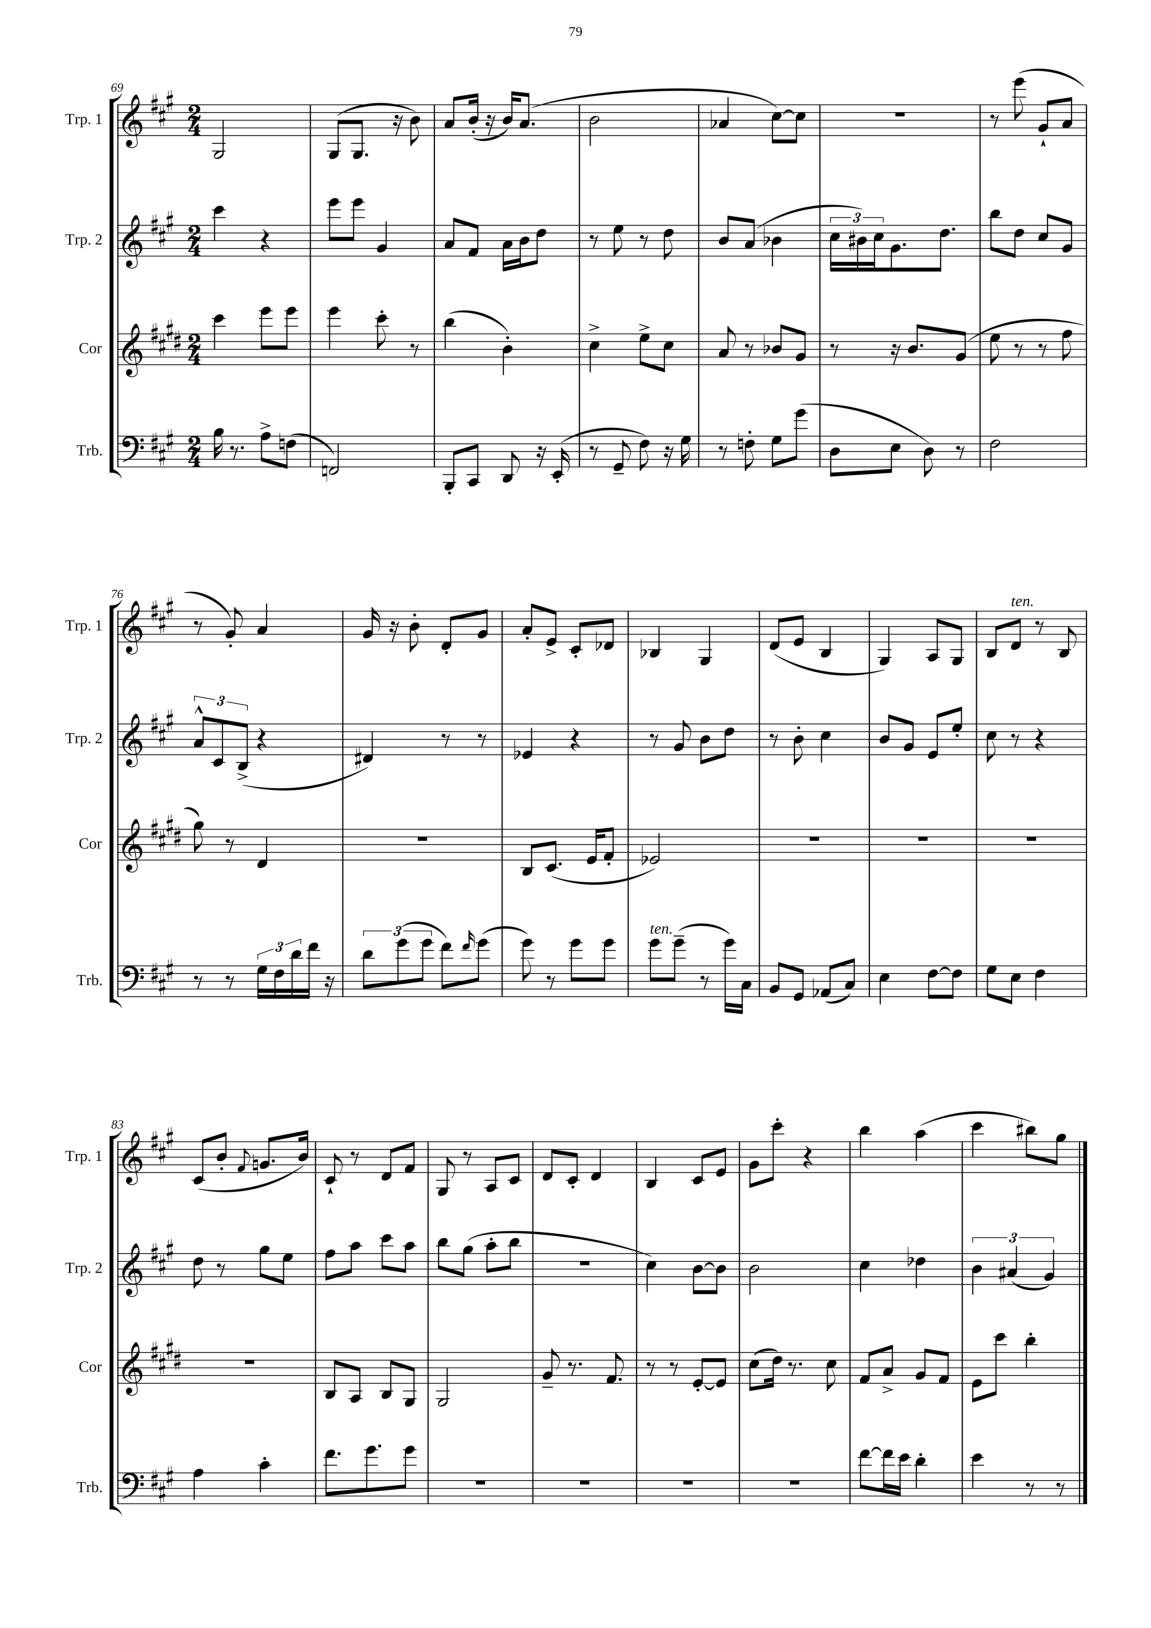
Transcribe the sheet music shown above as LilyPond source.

<<
\new StaffGroup <<
\new Staff = "s0" \with { instrumentName = "Trp. 1" shortInstrumentName = "Trp. 1" } {
    \clef treble \key a \major \numericTimeSignature \time 2/4
    gis2 |
    gis8( gis8. r16 b'8) |
    a'8 b'16-.( r16 b'16) a'8.( |
    b'2 |
    aes'4 cis''8~) cis''8 |
    R2 |
    r8 e'''8( gis'8-! a'8 |
    r8 gis'8-.) a'4 |
    gis'16 r16 b'8-. d'8-. gis'8 |
    a'8-. e'8-> cis'8-. des'8 |
    bes4 gis4 |
    d'8( e'8 b4 |
    gis4) a8 gis8 |
    b8 d'8^\markup { \italic "ten." } r8 b8 |
    cis'8( b'8-. \appoggiatura { fis'8 } g'8. b'16) |
    cis'8-! r8 d'8 fis'8 |
    gis8 r8 a8 cis'8 |
    d'8 cis'8-. d'4 |
    b4 cis'8 e'8 |
    gis'8 cis'''8-. r4 |
    b''4 a''4( |
    cis'''4 bis''8) gis''8 \bar "|." |
}
\new Staff = "s1" \with { instrumentName = "Trp. 2" shortInstrumentName = "Trp. 2" } {
    \clef treble \key a \major \numericTimeSignature \time 2/4
    cis'''4 r4 |
    e'''8 e'''8 gis'4 |
    a'8 fis'8 a'16 b'16 d''8 |
    r8 e''8 r8 d''8 |
    b'8 a'8( bes'4 |
    \tuplet 3/2 { cis''16 bis'16) cis''16 } gis'8. d''8. |
    b''8 d''8 cis''8 gis'8 |
    \tuplet 3/2 { a'8-^ cis'8 b8->( } r4 |
    dis'4) r8 r8 |
    ees'4 r4 |
    r8 gis'8 b'8 d''8 |
    r8 b'8-. cis''4 |
    b'8 gis'8 e'8 e''8-. |
    cis''8 r8 r4 |
    d''8 r8 gis''8 e''8 |
    fis''8 a''8 cis'''8 a''8 |
    b''8 gis''8( a''8-. b''8 |
    R2 |
    cis''4) b'8~ b'8 |
    b'2 |
    cis''4 des''4 |
    \tuplet 3/2 { b'4 ais'4( gis'4) } \bar "|." |
}
\new Staff = "s2" \with { instrumentName = "Cor" shortInstrumentName = "Cor" } {
    \clef treble \key e \major \numericTimeSignature \time 2/4
    cis'''4 e'''8 e'''8 |
    e'''4 cis'''8-. r8 |
    b''4( b'4-.) |
    cis''4-> e''8-> cis''8 |
    a'8 r8 bes'8 gis'8 |
    r8 r16 b'8. gis'8( |
    e''8 r8 r8 fis''8 |
    gis''8) r8 dis'4 |
    r2 |
    b8 cis'8.( e'16 fis'8-. |
    ees'2) |
    R2 |
    R2 |
    R2 |
    R2 |
    b8 a8 b8 gis8 |
    gis2 |
    gis'8-- r8. fis'8. |
    r8 r8 e'8~-. e'8 |
    cis''8( dis''16) r8. cis''8 |
    fis'8 a'8-> gis'8 fis'8 |
    e'8 cis'''8 b''4-. \bar "|." |
}
\new Staff = "s3" \with { instrumentName = "Trb." shortInstrumentName = "Trb." } {
    \clef bass \key a \major \numericTimeSignature \time 2/4
    b16 r8. a8-> f8( |
    f,2) |
    b,,8-. cis,8 d,8 r16 e,16-.( |
    r8 gis,8-- fis8) r16 gis16 |
    r8 f8-. gis8 gis'8( |
    d8 e8 d8) r8 |
    fis2 |
    r8 r8 \tuplet 3/2 { gis16 fis16 d'16 } fis'16 r16 |
    \tuplet 3/2 { d'8 gis'8( gis'8 } fis'8) \grace { fis'16 } gis'8( |
    gis'8) r8 gis'8 gis'8 |
    gis'8^\markup { \italic "ten." } gis'8--( r8 gis'16) cis16 |
    b,8 gis,8 aes,8( cis8) |
    e4 fis8~ fis8 |
    gis8 e8 fis4 |
    a4 cis'4-. |
    fis'8. gis'8. gis'8 |
    R2 |
    R2 |
    R2 |
    R2 |
    fis'8~ fis'16 e'16 d'4-. |
    e'4 r8 r8 \bar "|." |
}
>>
>>
\layout { \context { \Score currentBarNumber = #69 } }
